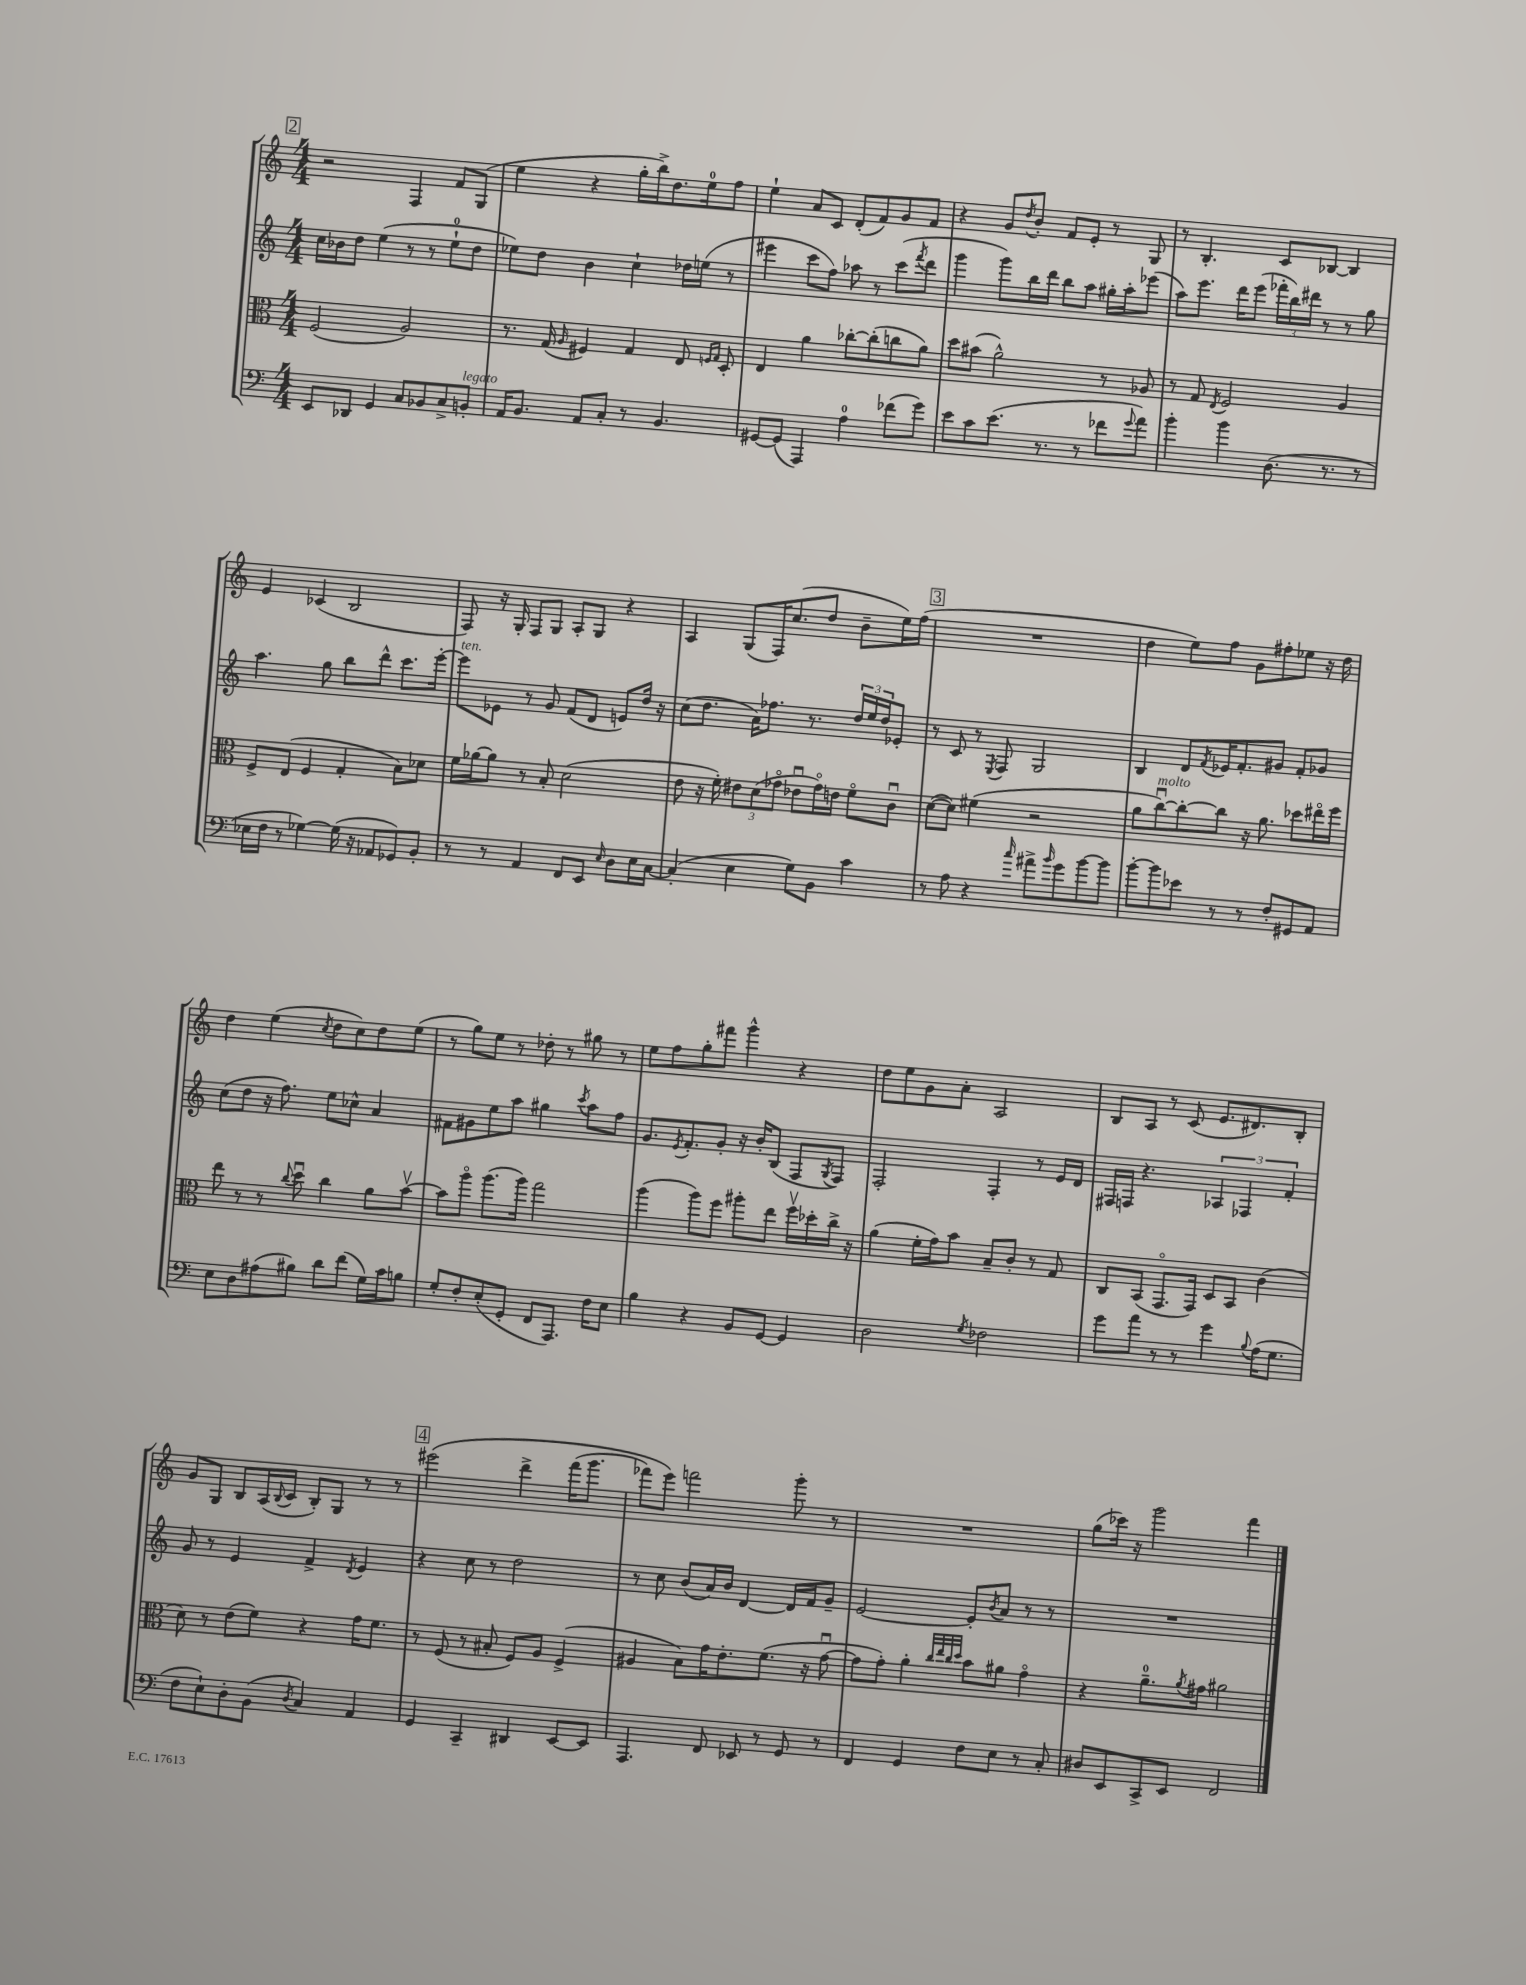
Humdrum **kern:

**kern	**kern	**kern	**kern
*staff4	*staff3	*staff2	*staff1
*clefF4	*clefC3	*clefG2	*clefG2
*k[]	*k[]	*k[]	*k[]
*M4/4	*M4/4	*M4/4	*M4/4
8EE	(2F	16cc	2r
.	.	16b-	.
8DD-	.	8dd	.
4GG	.	(4ee	.
8C	2A)	8r	4F
8BB-	.	8r	.
8C^	.	8ee`	8f
8BB'	.	8dd	(8G
=	=	=	=
16AA	8.r	8ee-)	4ee
8.BB	.	.	.
.	.	8dd	.
.	(16G	.	.
.	16qqA	.	.
8AA	4F#)	4b	4r
8C'	.	.	.
8r	4G	4cc`	16gg'
.	.	.	16bb^)
4.BB	.	.	8.dd
.	8E	16dd-	.
.	.	(16ee	16ee
.	16qqF	.	.
.	16qqG	.	.
.	8D'	8r	8ff
=	=	=	=
[8GG#	4E	4eee#	4ee`
(8GG#]	.	.	.
4AAA)	4a	8ccc	8a
.	.	8ff)	8c
4A	[8cc-'	8aa-	(8d'
.	(8cc-']	8r	8f)
(8f-	8cc	(8ccc	8g
.	.	8qfff	.
8g)	8a)	8ddd	8f
=	=	=	=
8e	8dd	4ggg	4r
8c	(8b#	.	.
(8.e	2a^^)	8ggg)	8g
.	.	.	8qdd
.	.	16bb	8b'
8.r	.	16ddd	.
.	.	8bb	8f
8r	.	8aa	8e'
8f-	8r	16gg#'	8r
.	.	16aa'	.
8qqg	.	.	.
8a)	8A-	(8eee-	8G
=	=	=	=
4b'	8r	8aa)	8r
.	8G	8.eee	4.B'
.	8qE	.	.
4b	2F	.	.
.	.	16ddd	.
.	.	(8eee	.
(8.D	.	24fff-'	8c
.	.	24bb)	.
.	.	24ddd#	.
.	.	8r	[8B-
8.r	.	.	.
.	4A	8r	4B-]
8r	.	8gg	.
=	=	=	=
16E-	8F^	4.aa	4e
16F	.	.	.
8r	(8E	.	.
[4G-)	4F	.	(4c-
.	.	8gg	.
(16G-]	4G'	8bb	2B
16r	.	.	.
8AA-	.	8ddd^^	.
8GG-)	8B)	8.ccc	.
8BB'	8d-	.	.
.	.	[16eee'	.
=	=	=	=
8r	16f	8eee]	8F)
.	[16a-	.	.
8r	8a-]	8e-	16r
.	.	.	16G'
4AA	8r	8r	8F
.	8B'	8g	8G
8FF	(2d	(8f	8A'
8EE	.	8d	8G
16qqE	.	.	.
8D	.	8e)	4r
16E	.	16dd	.
[16C	.	16r	.
=	=	=	=
(4C']	8e	(8cc	4A
.	16r	8.dd	.
.	16f')	.	.
4E	12e#	.	(8G
.	.	16a)	.
.	(12d	.	.
.	.	8.ff-	16F)
.	12g-o	.	.
.	.	.	(8.cc
8G)	8e-u	.	.
.	.	8.r	.
8BB	16g-o)	.	8dd
.	16e	.	.
4c	8fo	24dd	8b~
.	.	24ee	.
.	.	24dd	.
.	8cu	8e-'	16ee)
.	.	.	(16ff
=	=	=	=
8r	([8d	8r	1r
8A	8d])	8c	.
4r	(4f#	8r	.
.	.	8qE	.
.	.	8F	.
16qqcc	.	.	.
8a#^	2r	2G	.
16qqb	.	.	.
8g	.	.	.
[8b	.	.	.
8b]	.	.	.
=	=	=	=
[8b'	8a	4B	4dd
8b]	[8ccu)	.	.
8e-	8cc'_	8d	8ee)
.	.	8qf	.
8r	8cc]	16e-	8ff
.	.	8.f'	.
8r	16r	.	8g
.	8.a	.	.
8F'	.	8g#	8ff#'
8GG#	8dd-	8f'	8ee-
8AA	16ee#o	8g-	16r
.	16ff	.	16dd
=	=	=	=
8E	8ee	(8cc	4dd
8D	8r	8dd	.
(8A#	8r	16r	(4ee
.	.	8.ff)	.
.	8qqcc	.	.
8B#)	8ddu	.	.
.	.	.	8qcc
8d	4cc	8ee	8dd
(8f	.	8cc-^^	8cc)
16G)	8a	4a	8dd
16c	.	.	.
8B	[8bv	.	(8ee
=	=	=	=
8G'	8b]	8f#	8r
8F'	8aao	8g#	8gg)
(8E'	(8.aa	8ee	8ee
8GG'	.	8aa	8r
.	16aa)	.	.
8FF	2gg	4gg#	8dd-'
8.AAA)	.	.	8r
.	.	8qccc	.
.	.	8aa	8gg#
16F	.	.	.
8E	.	8ff	8r
=	=	=	=
4B	(4aa	8.g	8ee
.	.	.	8ff
.	.	8qe	.
.	.	8.f'	.
4r	8aa)	.	8gg'
.	8ff	8g'	8fff#
8BB	8aa#'	16r	4ggg^^
.	.	16b'	.
[8GG	8ee	(8B	.
4GG]	16ffv	8F	4r
.	16dd-'	.	.
.	.	8qG	.
.	16cc^	8F)	.
.	16r	.	.
=	=	=	=
2D	(4a	2F'	8dd
.	.	.	8ee
.	16f'	.	8g
.	16g)	.	.
.	8b	.	8a'
8qG	.	.	.
2F-	8B~	4F'	2A
.	8c'	.	.
.	8r	8r	.
.	8G	16e	.
.	.	16d	.
=	=	=	=
8g	8C	16F#	8B
.	.	16F	.
8a	(8BB	4.r	8A
8r	8.GGo	.	8r
8r	.	.	(8c
.	16GG)	.	.
4g	8D	6A-	8.e
.	8BB	.	.
.	.	6F-	.
.	.	.	8.d#)
8qqB	.	.	.
(16A	(4c	.	.
8.G	.	.	.
.	.	6f'	.
.	.	.	8B'
=	=	=	=
8F	8d)	8g	8g
8E`)	8r	8r	8G
8D'	(8e	4e	8B
(8BB	8f)	.	(16A
.	.	.	8qqB
.	.	.	16c
8qD	.	.	.
4C)	4r	4f^	8B')
.	.	.	8G
.	.	8qd	.
4AA	16g	4e	8r
.	8.f	.	.
.	.	.	8r
=	=	=	=
4GG	8r	4r	&(2eee#
.	(8F	.	.
4CC~	8r	8cc	.
.	8B#'	8r	.
4DD#	8F)	2dd	4ddd^
.	8A	.	.
[8EE	(4F^	.	(16fff
.	.	.	8.ggg
8EE]	.	.	.
=	=	=	=
4.AAA	4A#	8r	8fff-)
.	.	8cc	8eee&)
.	8B)	(8b	2fff
8FF	16g	16a)	.
.	8.e'	16b	.
8EE-	.	[4d	.
8r	(8.f	.	.
8GG	.	16d]	8ggg'
.	16r	16f	.
8r	[8gu	8g~	8r
=	=	=	=
4FF	8g]	[2e	1r
.	8g')	.	.
4GG	4a'	.	.
.	32qqcc	.	.
.	32qqee	.	.
.	32qqcc	.	.
.	32qqdd	.	.
8F	8b	8e']	.
.	.	8qb	.
8E	8a#	8a	.
8r	4go	8r	.
8C'	.	8r	.
=	=	=	=
8D#	4r	1r	(8gg
8EE	.	.	16ccc-)
.	.	.	16r
8CC^	8.a~	.	2ggg
8EE	.	.	.
.	8qa	.	.
.	16g#	.	.
2FF	2a#	.	.
.	.	.	4fff
==	==	==	==
*-	*-	*-	*-
